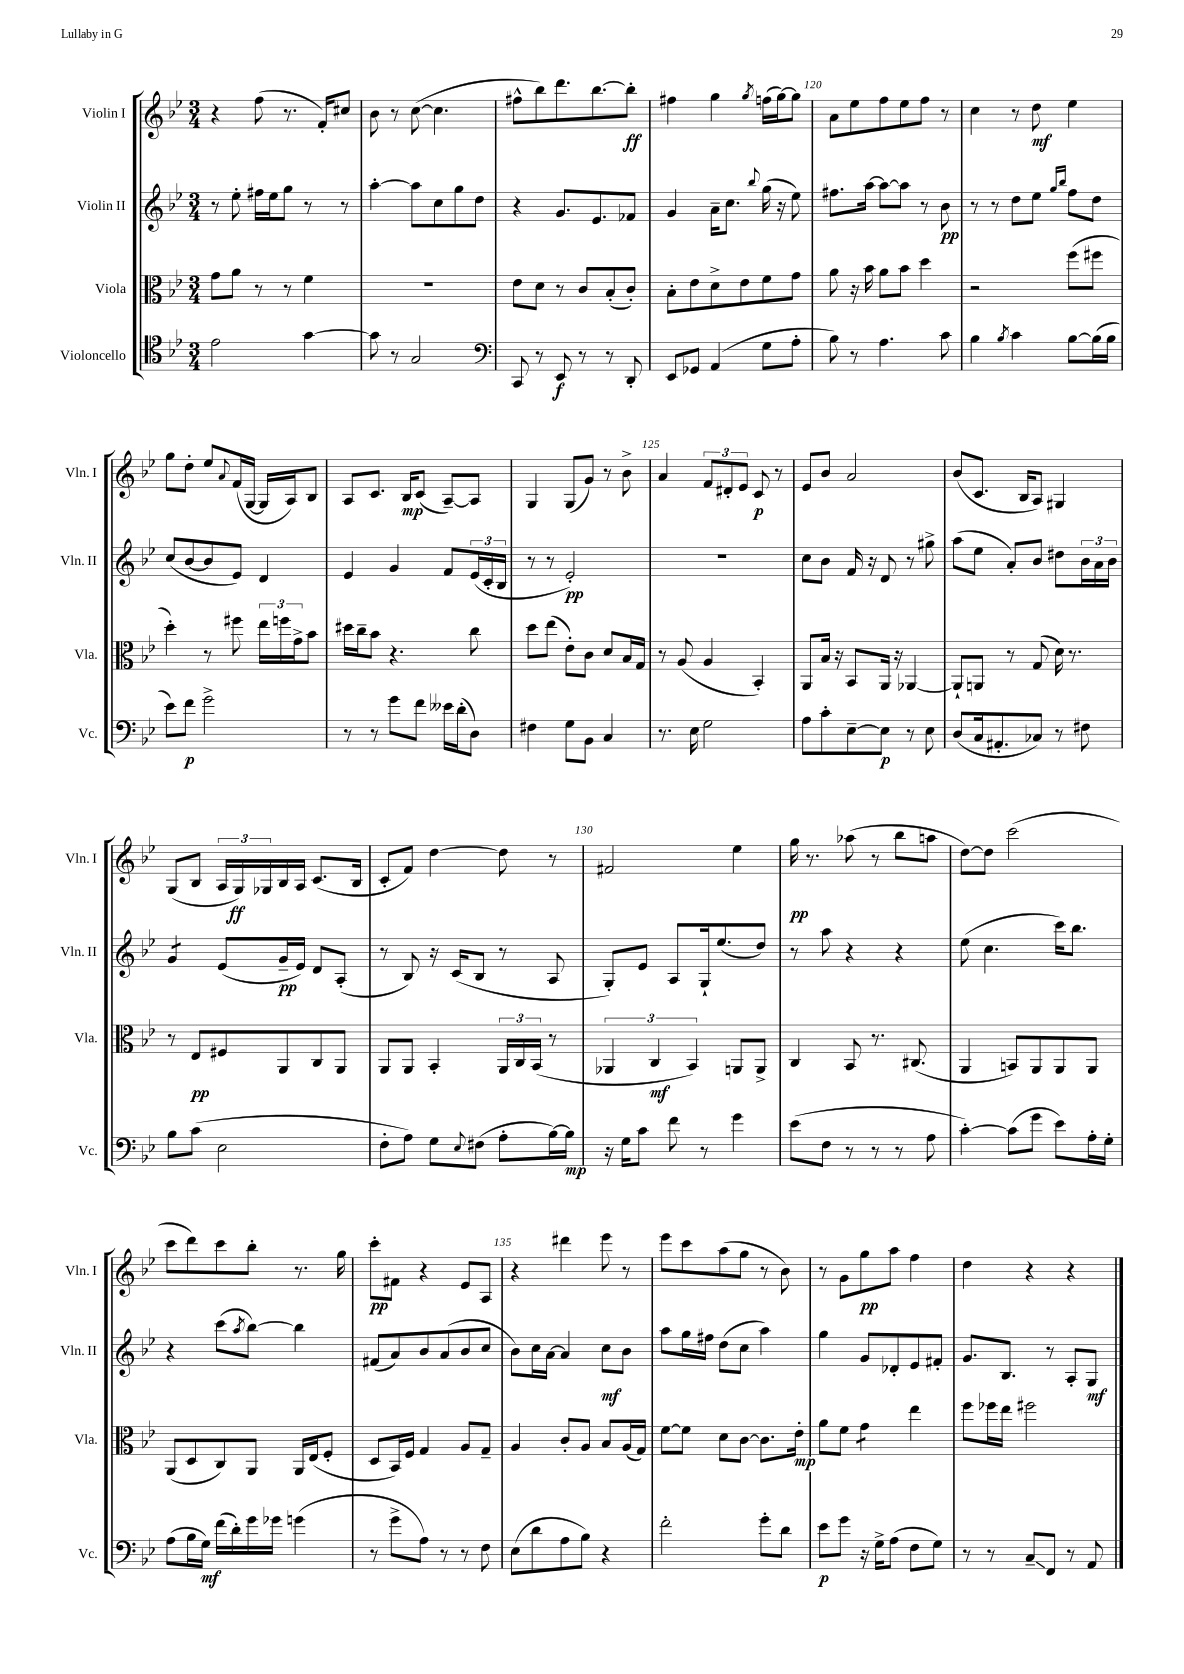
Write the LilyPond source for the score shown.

<<
\new StaffGroup <<
\new Staff = "s0" \with { instrumentName = "Violin I" shortInstrumentName = "Vln. I" } {
    \clef treble \key bes \major \numericTimeSignature \time 3/4
    r4 f''8( r8. f'16-.) cis''8 |
    bes'8 r8 c''8~( c''4. |
    fis''8-^ bes''8) d'''8. bes''8.~ bes''8-.\ff |
    fis''4 g''4 \acciaccatura { g''8 } f''16( g''16~) g''8 |
    a'8 ees''8 f''8 ees''8 f''8 r8 |
    c''4 r8 d''8\mf ees''4 |
    g''8 d''8-. ees''8 \appoggiatura { a'8 } f'16( g16~ g16 a16) bes8 |
    a8 c'8. bes16\mp c'8( a8~--) a8 |
    g4 g8( g'8) r8 bes'8-> |
    a'4 \tuplet 3/2 { f'8 dis'8-. ees'8 } c'8\p r8 |
    ees'8 bes'8 a'2 |
    bes'8( c'8. bes16 a8) gis4 |
    g8( bes8 \tuplet 3/2 { a16 g16\ff) ges16 } bes16 a16 c'8.( bes16 |
    c'8-. f'8) d''4~ d''8 r8 |
    fis'2 ees''4 |
    g''16\pp r8. aes''8( r8 bes''8 a''8 |
    d''8~) d''8 c'''2( |
    c'''8 d'''8) c'''8 bes''8-. r8. g''16 |
    c'''8-.\pp fis'8 r4 ees'8 a8 |
    r4 dis'''4 ees'''8 r8 |
    ees'''8 c'''8 a''8( g''8 r8 bes'8) |
    r8 g'8 g''8\pp a''8 f''4 |
    d''4 r4 r4 \bar "|." |
}
\new Staff = "s1" \with { instrumentName = "Violin II" shortInstrumentName = "Vln. II" } {
    \clef treble \key bes \major \numericTimeSignature \time 3/4
    r8 ees''8-. fis''16 ees''16 g''8 r8 r8 |
    a''4~-. a''8 c''8 g''8 d''8 |
    r4 g'8. ees'8. fes'8 |
    g'4 a'16-- c''8. \appoggiatura { bes''8 } g''16( r16 ees''8) |
    fis''8. a''16~ a''8~ a''8 r8 bes'8\pp |
    r8 r8 d''8 ees''8 \grace { g''16 bes''16 } f''8 d''8 |
    c''8( bes'8~ bes'8 ees'8) d'4 |
    ees'4 g'4 f'8 \tuplet 3/2 { ees'16( c'16-. bes16 } |
    r8 r8 ees'2-.\pp) |
    R2. |
    c''8 bes'8 f'16 r16 d'8 r8 gis''8-> |
    a''8( ees''8 a'8-.) bes'8 dis''8 \tuplet 3/2 { bes'16 a'16 bes'16 } |
    g'4:8 ees'8( g'16--\pp ees'16) d'8 a8-.( |
    r8 bes8) r16 c'16( bes8 r8 a8 |
    g8-.) ees'8 a8 g16-! ees''8.( d''8) |
    r8 a''8 r4 r4 |
    ees''8( c''4. c'''16) bes''8. |
    r4 c'''8( \acciaccatura { a''8 } bes''8~) bes''4 |
    fis'8( a'8) bes'8 a'8( bes'8 c''8 |
    bes'8) c''16 a'16~ a'4 c''8\mf bes'8 |
    a''8 g''16 fis''16 d''8( c''8 a''4) |
    g''4 g'8 des'8-. ees'8 fis'8-. |
    g'8. bes8. r8 a8-. g8\mf \bar "|." |
}
\new Staff = "s2" \with { instrumentName = "Viola" shortInstrumentName = "Vla." } {
    \clef alto \key bes \major \numericTimeSignature \time 3/4
    g'8 a'8 r8 r8 f'4 |
    R2. |
    ees'8 d'8 r8 c'8 bes8-.( c'8-.) |
    bes8-. ees'8 d'8-> ees'8 f'8 g'8 |
    a'8 r16 bes'16 a'8 bes'8 d''4 |
    r2 f''8( fis''8 |
    d''4-.) r8 fis''8 \tuplet 3/2 { ees''16 f''16 g'16-> } bes'8 |
    dis''16 c''16-- bes'8 r4. c''8 |
    d''8 ees''8( ees'8-.) c'8 d'8 bes16 g16 |
    r8 a8( a4 bes,4-.) |
    a,8 bes16 r16 bes,8 a,16 r16 aes,4~ |
    aes,8-! a,8 r8 g8( d'16) r8. |
    r8 ees8\pp fis8 a,8 c8 a,8 |
    a,8 a,8 bes,4-. \tuplet 3/2 { a,16 c16 bes,16( } r8 |
    \tuplet 3/2 { aes,4 c4\mf bes,4) } a,8 a,8-> |
    c4 bes,8 r8. cis8.( |
    a,4 b,8) a,8 a,8 a,8 |
    a,8( d8 c8) a,8 a,16 ees16( f8-. |
    d8 bes,16) f16 g4 a8 g8-- |
    a4 c'8-. a8 bes8 a16( g16) |
    f'8~ f'8 d'8 c'8~ c'8. ees'16-.\mp |
    a'8 f'8 g'4:8 ees''4 |
    f''8 fes''16 ees''16 fis''2 \bar "|." |
}
\new Staff = "s3" \with { instrumentName = "Violoncello" shortInstrumentName = "Vc." } {
    \clef tenor \key bes \major \numericTimeSignature \time 3/4
    ees'2 g'4~ |
    g'8 r8 g2 |
    \clef bass c,8 r8 ees,8\f r8 r8 d,8-. |
    ees,8 ges,8 a,4( g8 a8-. |
    bes8) r8 a4. c'8 |
    bes4 \acciaccatura { bes8 } c'4 bes8~ bes16( bes16 |
    ees'8) f'8\p g'2-> |
    r8 r8 g'8 f'8 eeses'16 d'16-.( d8) |
    fis4 g8 bes,8 c4 |
    r8. ees16 g2 |
    a8 c'8-. ees8~-- ees8\p r8 ees8 |
    d8( c16 ais,8.-. ces8) r8 fis8 |
    bes8 c'8( ees2 |
    f8-. a8) g8 \appoggiatura { ees8 } fis8( a8-. bes16~) bes16\mp |
    r16 g16 c'8 f'8 r8 g'4 |
    ees'8( f8 r8 r8 r8 a8 |
    c'4~-.) c'8( g'8 ees'8) a16-. g16-. |
    a8( bes16 g16\mf) f'16( d'16-.) g'16 ges'16 g'4( |
    r8 g'8-> a8) r8 r8 f8 |
    ees8( d'8 a8 bes8) r4 |
    f'2-. g'8-. d'8 |
    ees'8\p g'8 r16 g16-> a8( f8 g8) |
    r8 r8 c8--\glissando f,8 r8 a,8 \bar "|." |
}
>>
>>
\layout { \context { \Score currentBarNumber = #116 \override BarNumber.break-visibility = ##(#f #t #t) barNumberVisibility = #(every-nth-bar-number-visible 5) } }
